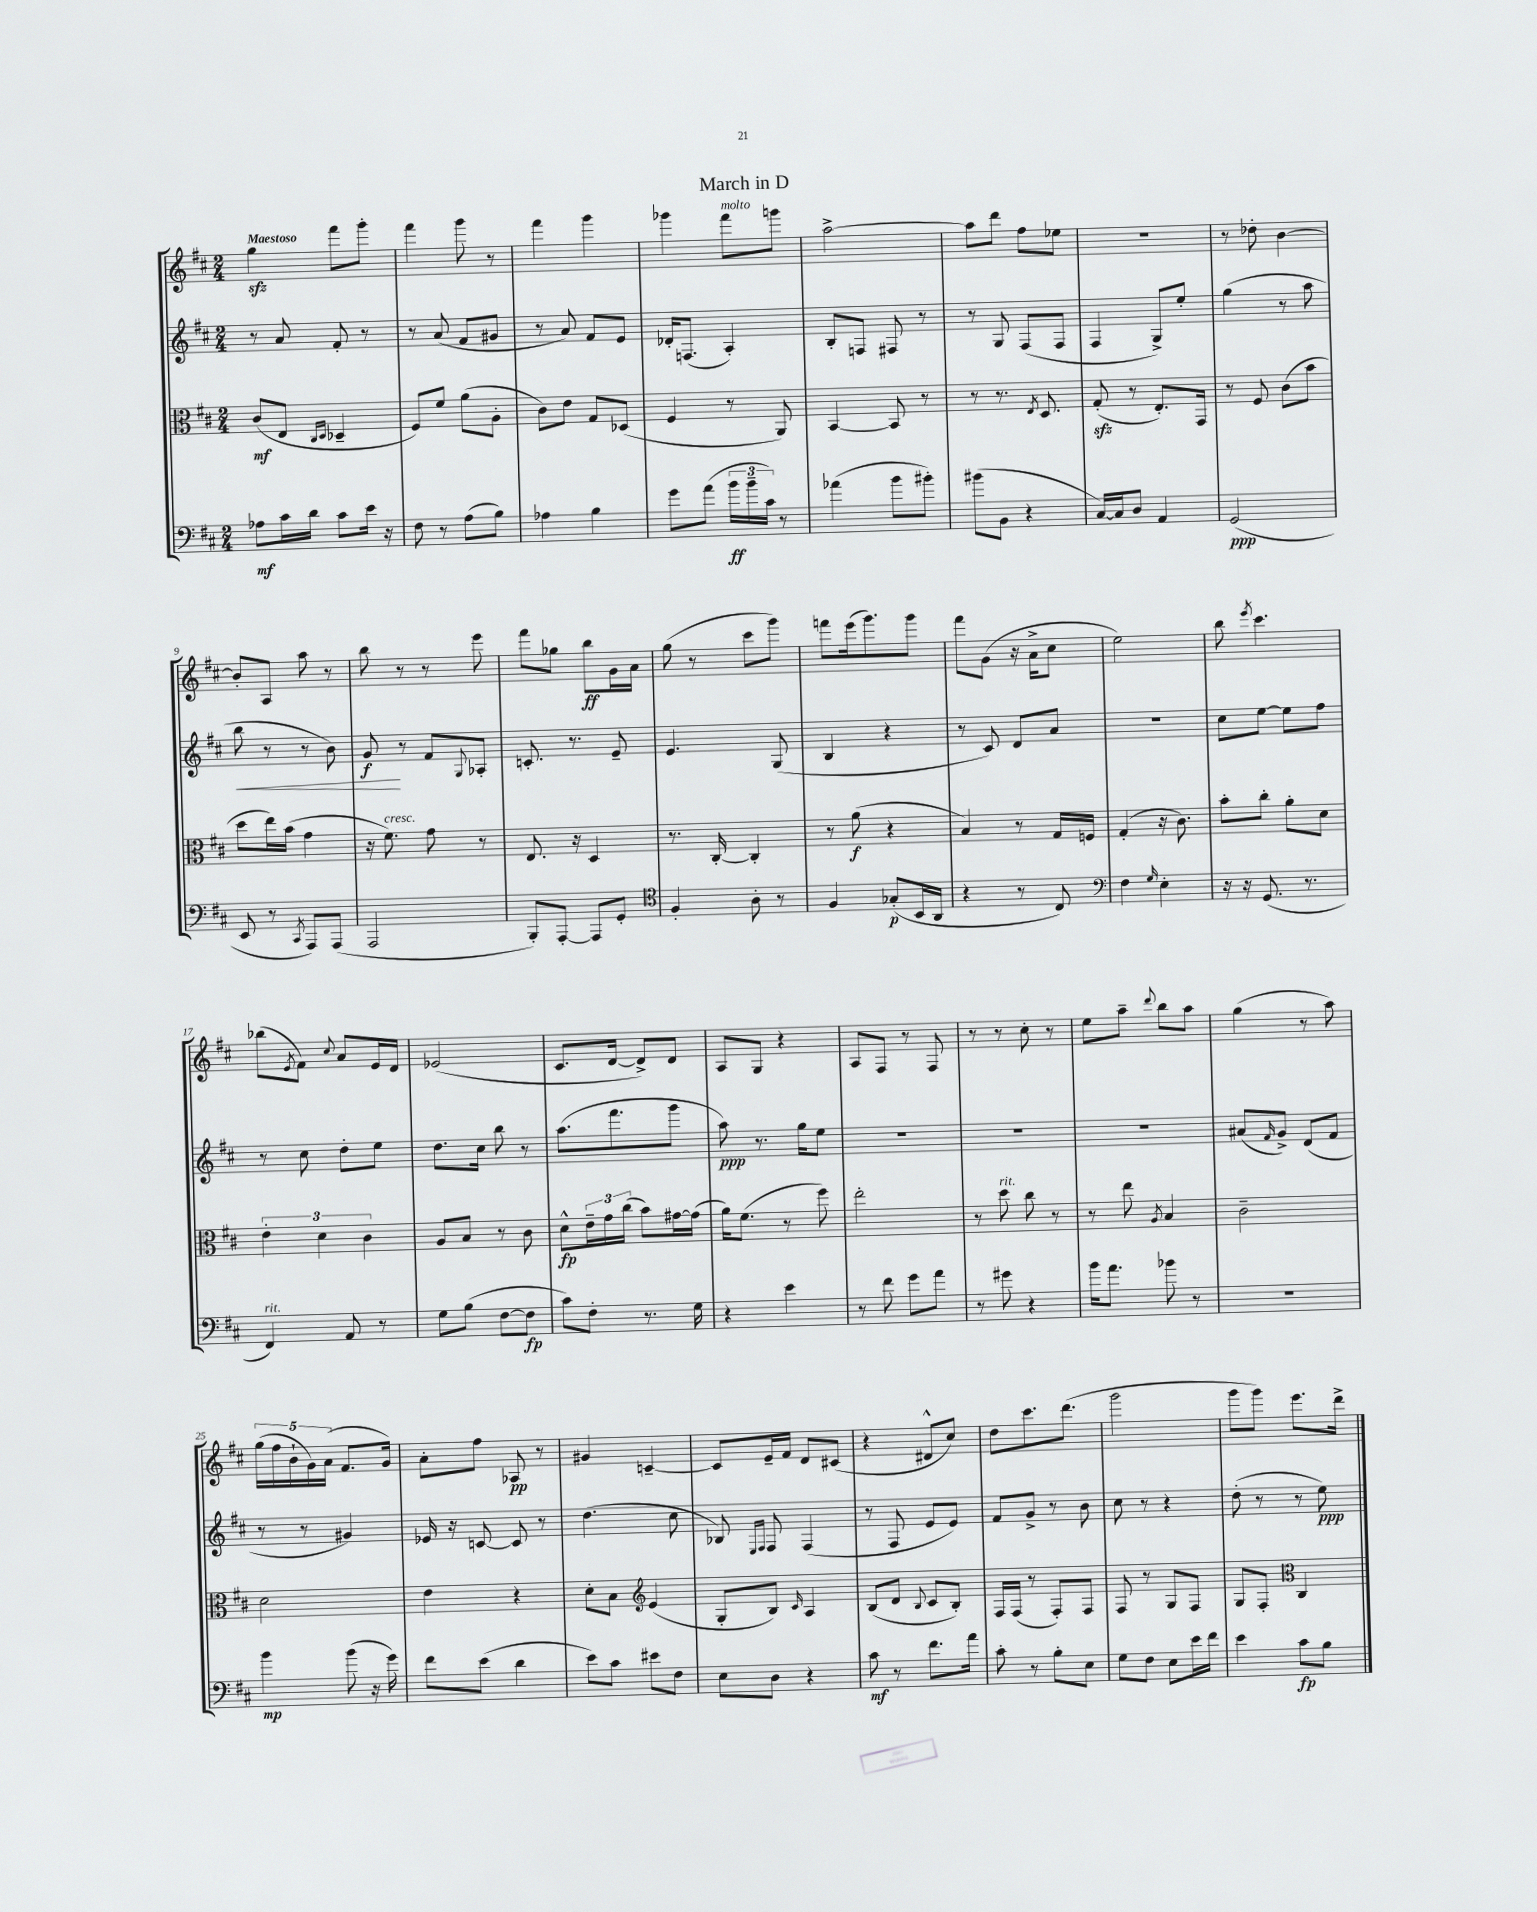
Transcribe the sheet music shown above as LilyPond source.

\header { title = "March in D" }
<<
\new StaffGroup <<
\new Staff = "s0" {
    \clef treble \key d \major \numericTimeSignature \time 2/4 \tempo "Maestoso"
    g''4\sfz fis'''8 g'''8-. |
    fis'''4 g'''8 r8 |
    fis'''4 g'''4 |
    ges'''4 fis'''8^\markup { \italic "molto" } g'''8 |
    a''2~-> |
    a''8 d'''8 fis''8 ees''8 |
    R2 |
    r8 des''8-. b'4~ |
    b'8-. a8 a''8 r8 |
    b''8 r8 r8 e'''8 |
    fis'''8 ges''8 b''8\ff g'16 a'16 |
    g''8( r8 cis'''8 g'''8) |
    f'''8 e'''16( g'''8.) g'''8 |
    fis'''8 g'8( r16 a'16-> cis''8 |
    e''2) |
    b''8 \acciaccatura { e'''8 } cis'''4. |
    bes''8( \acciaccatura { e'8 } fis'8) \appoggiatura { cis''8 } a'8 e'16 d'16 |
    ees'2( |
    cis'8. d'16~ d'8->) d'8 |
    a8 g8 r4 |
    a8 fis8 r8 fis8 |
    r8 r8 cis''8-. r8 |
    e''8 a''8-- \appoggiatura { d'''8 } b''8 a''8 |
    g''4( r8 a''8) |
    \tuplet 5/4 { g''16( fis''16 b'16-! g'16) a'16( } fis'8. g'16) |
    a'8-. fis''8 aes8\pp r8 |
    gis'4 c'4~-- |
    c'8 e'16-- fis'16 d'8 cis'8( |
    r4 dis'8-^ cis''8) |
    d''8 cis'''8. d'''8.( |
    g'''2 |
    g'''8 g'''8) e'''8. d'''16-> \bar "|." |
}
\new Staff = "s1" {
    \clef treble \key d \major \numericTimeSignature \time 2/4
    r8 a'8 fis'8-. r8 |
    r8 a'8( fis'8 gis'8 |
    r8 a'8) fis'8 e'8 |
    des'16-. f8.( a4-.) |
    b8-. f8 fis8 r8 |
    r8 g8 fis8( fis8 |
    fis4 g8->) e''8-. |
    g''4( r8 a''8 |
    b''8\< r8 r8 b'8) |
    g'8\f\! r8 fis'8 \appoggiatura { g8 } aes8-. |
    c'8.-. r8. e'8-- |
    e'4. g8( |
    b4 r4 |
    r8 cis'8) d'8 a'8 |
    R2 |
    cis''8 e''8~ e''8 fis''8 |
    r8 cis''8 d''8-. e''8 |
    d''8. cis''16 b''8 r8 |
    a''8.( fis'''8. g'''8 |
    a''8\ppp) r8. g''16 e''8 |
    R2 |
    R2 |
    R2 |
    ais'8( \grace { fis'16 } g'8->) d'8( fis'8 |
    r8 r8 gis'4) |
    ees'16 r16 c'8~ c'8 r8 |
    d''4.( cis''8 |
    bes8) \grace { e16 fis16 } fis8 fis4( |
    r8 fis8 e'8 e'8) |
    fis'8 g'8-> r8 b'8 |
    cis''8 r8 r4 |
    d''8-.( r8 r8 e''8\ppp) \bar "|." |
}
\new Staff = "s2" {
    \clef alto \key d \major \numericTimeSignature \time 2/4
    cis'8\mf( e8 \grace { cis16 d16 } des4-- |
    fis8) fis'8 a'8( a8-. |
    cis'8) e'8 g8 des8( |
    fis4 r8 a,8) |
    b,4~ b,8 r8 |
    r8 r8. \acciaccatura { e8 } d8. |
    g8-.\sfz( r8 e8.-.) g,16 |
    r8 fis8 cis'8( b'8 |
    d''8 e''16) b'16( g'4 |
    r16 fis'8.^\markup { \italic "cresc." }) g'8 r8 |
    e8. r16 d4 |
    r8. cis16~-. cis4-. |
    r8 a'8\f( r4 |
    b4) r8 g16 f16 |
    g4-.( r16 cis'8.) |
    b'8-. cis''8-. a'8-. d'8 |
    \tuplet 3/2 { e'4-. d'4 cis'4 } |
    a8 b8 r8 cis'8 |
    d'8-^\fp \tuplet 3/2 { e'16-- g'16 cis''16( } b'8) gis'16~ gis'16( |
    a'16) fis'8.( r8 fis''8) |
    e''2-. |
    r8 d''8^\markup { \italic "rit." } cis''8 r8 |
    r8 e''8 \acciaccatura { a8 } b4 |
    cis'2-- |
    d'2 |
    e'4 r4 |
    d'8-. b8 \clef treble e'4( |
    g8-. b8) \grace { cis'16 } a4 |
    b8( d'8 \appoggiatura { b8 } cis'8 b8-.) |
    fis16 fis16( r8 fis8-.) fis8 |
    fis8 r8 g8 fis8 |
    g8 fis8-. \clef alto cis4 \bar "|." |
}
\new Staff = "s3" {
    \clef bass \key d \major \numericTimeSignature \time 2/4
    aes8\mf cis'16 d'16 cis'8 e'16 r16 |
    fis8 r8 a8( b8) |
    aes4 b4 |
    g'8 a'8( \tuplet 3/2 { b'16\ff b'16-- cis'16) } r8 |
    aes'4( b'8 bis'8-.) |
    bis'8( b,8 r4 |
    cis16~) cis16 d8 a,4 |
    g,2\ppp( |
    e,8 r8 \acciaccatura { cis,8 } a,,8) a,,8( |
    a,,2 |
    b,,8-.) a,,8~-. a,,8 g,8-. |
    \clef tenor fis4-. a8-. r8 |
    fis4 ges8-.\p( b,16 a,16 |
    r4 r8 cis8) |
    \clef bass fis4 \grace { g16 } e4-. |
    r16 r16 g,8.( r8. |
    fis,4^\markup { \italic "rit." }) a,8 r8 |
    g8 b8( fis8~ fis8\fp |
    cis'8) fis8-. r8. g16 |
    r4 e'4 |
    r8 fis'8 g'8 a'8 |
    r8 gis'8 r4 |
    b'16 a'8. bes'8 r8 |
    r2 |
    b'4\mp b'8( r16 g'16) |
    fis'8 e'8( d'4 |
    e'8) cis'8 eis'8 fis8 |
    e8 d8 r4 |
    cis'8\mf r8 fis'8. a'16 |
    cis'8-. r8 b8-. e8 |
    g8 fis8 e8 e'16 fis'16 |
    e'4 cis'8\fp b8 \bar "|." |
}
>>
>>
